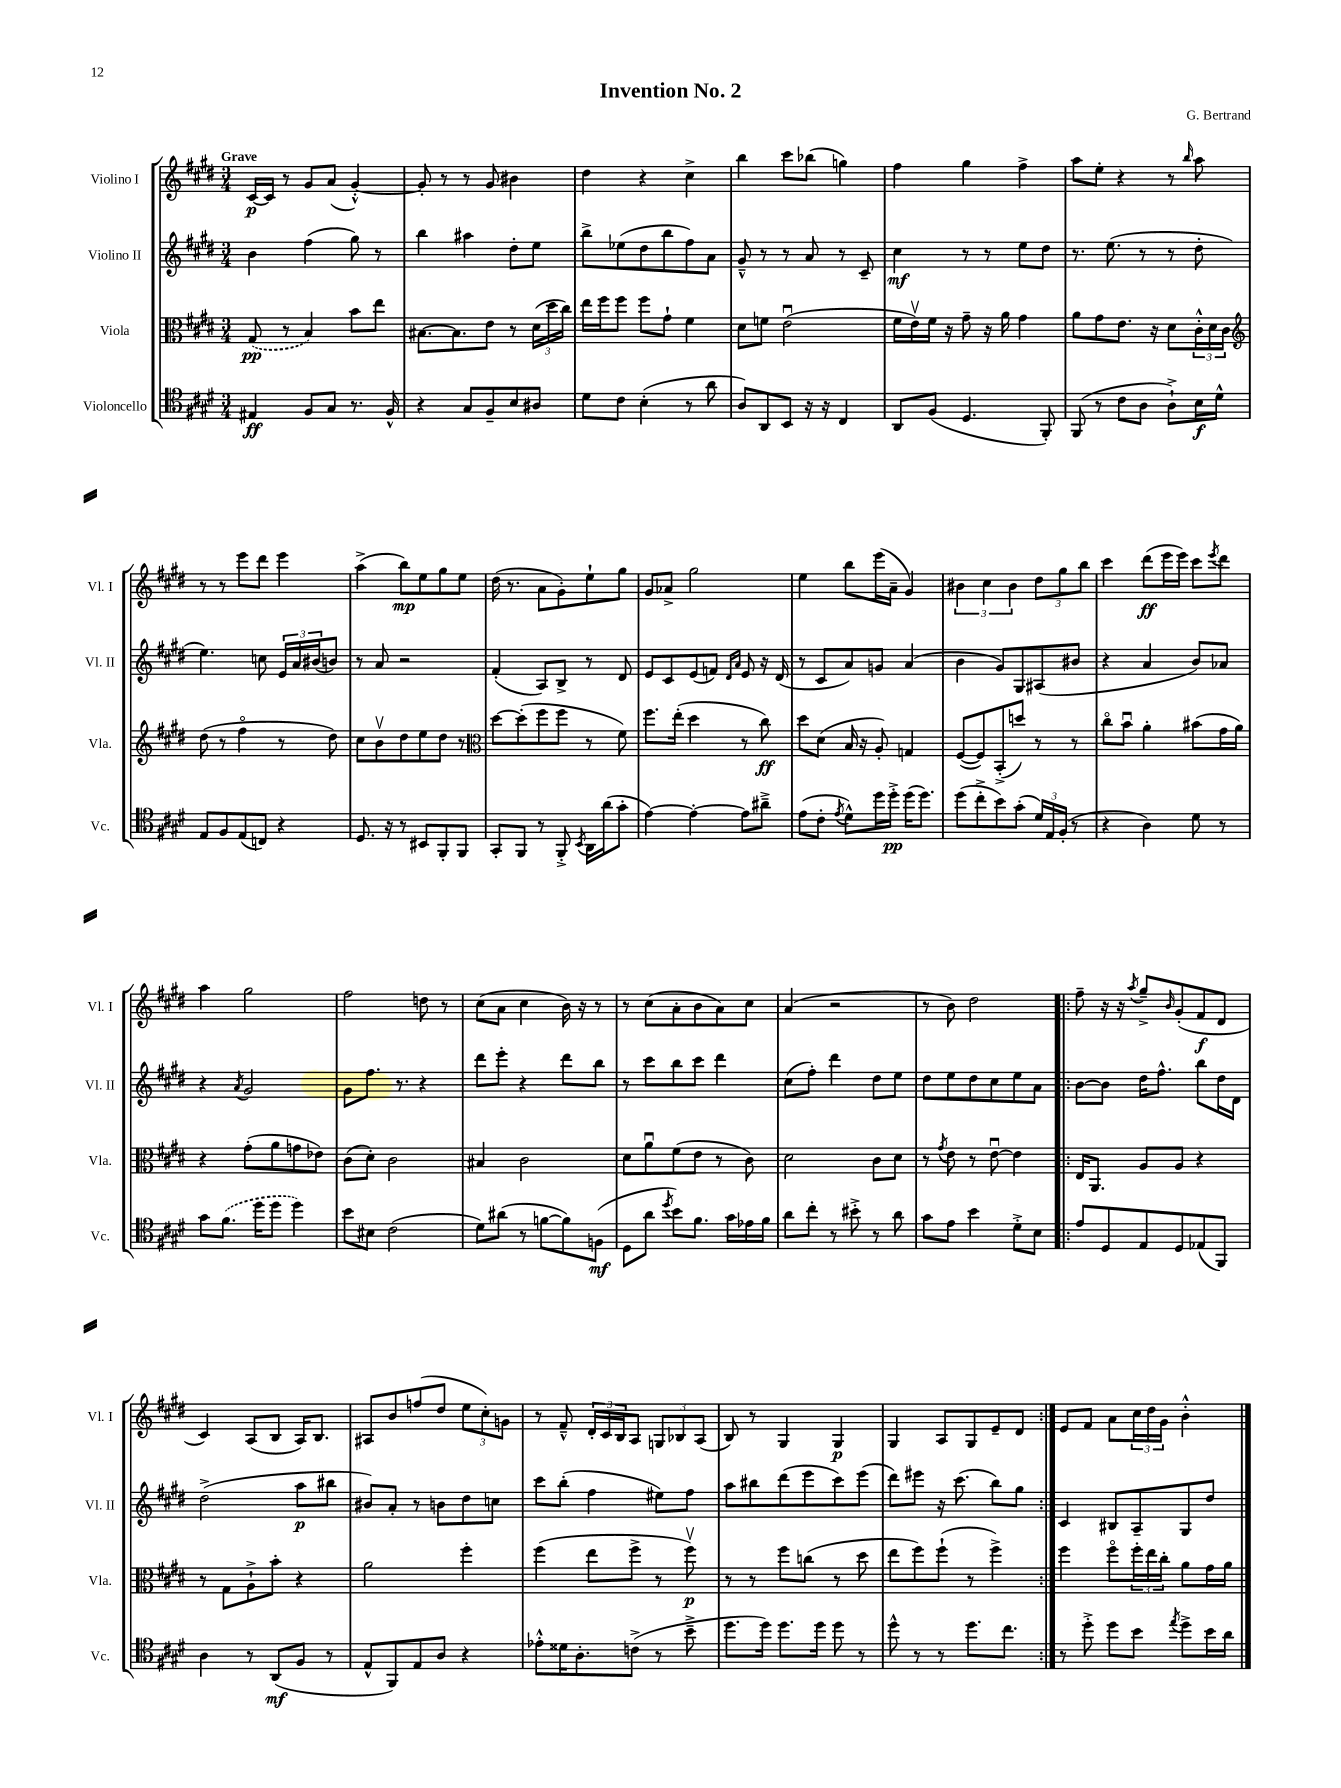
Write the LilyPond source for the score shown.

\header { title = "Invention No. 2" composer = "G. Bertrand" }
<<
\new StaffGroup <<
\new Staff = "s0" \with { instrumentName = "Violino I" shortInstrumentName = "Vl. I" } {
    \clef treble \key e \major \numericTimeSignature \time 3/4 \tempo "Grave"
    cis'16~\p cis'16 r8 gis'8 a'8( gis'4~-.-^) |
    gis'8-. r8 r8 gis'8 bis'4 |
    dis''4 r4 cis''4-> |
    b''4 cis'''8 bes''8( g''4) |
    fis''4 gis''4 fis''4-> |
    a''8 e''8-. r4 r8 \grace { b''16 } a''8 |
    r8 r8 e'''8 dis'''8 e'''4 |
    a''4->( b''8\mp) e''8 gis''8 e''8 |
    dis''16( r8. a'8 gis'8-.) e''8-! gis''8 |
    gis'8 aes'8-> gis''2 |
    e''4 b''8 e'''16( a'16-- gis'4) |
    \tuplet 3/2 { bis'4 cis''4 bis'4 } \tuplet 3/2 { dis''8 gis''8 b''8 } |
    cis'''4 dis'''8\ff( e'''16 e'''16) cis'''8 \acciaccatura { e'''8 } dis'''8 |
    a''4 gis''2 |
    fis''2 d''8 r8 |
    cis''8( a'8 cis''4 b'16) r16 r8 |
    r8 cis''8( a'8-. b'8 a'8) cis''8 |
    a'4( r2 |
    r8 b'8) dis''2 |
    \repeat volta 2 { fis''8-- r16 r16 \acciaccatura { a''8 } gis''8---> \grace { b'16 } gis'8-.( fis'8\f dis'8 |
    cis'4) a8( b8 a16) b8. |
    ais8 b'8 f''8( dis''8 \tuplet 3/2 { e''8 cis''8-.) g'8 } |
    r8 fis'8---^ \tuplet 3/2 { dis'16-. cis'16 b16 } a8 \tuplet 3/2 { g8 bes8 a8( } |
    b8) r8 gis4 gis4\p |
    gis4 a8 gis8 e'8-- dis'8 | }
    e'8 fis'8 a'8 \tuplet 3/2 { cis''16 dis''16 gis'16 } b'4-.-^ \bar "|." |
}
\new Staff = "s1" \with { instrumentName = "Violino II" shortInstrumentName = "Vl. II" } {
    \clef treble \key e \major \numericTimeSignature \time 3/4
    b'4 fis''4( gis''8) r8 |
    b''4 ais''4 dis''8-. e''8 |
    b''8-> ees''8( dis''8 b''8 fis''8) a'8 |
    gis'8---^ r8 r8 a'8 r8 cis'8-- |
    cis''4\mf r8 r8 e''8 dis''8 |
    r8. e''8.( r8 r8 dis''8-. |
    e''4.) c''8 \tuplet 3/2 { e'16 a'16 bis'16( } b'8) |
    r8 a'8 r2 |
    fis'4-.( a8) b8-> r8 dis'8 |
    e'8 cis'8 e'8( f'8) \grace { dis'16 a'16 } e'8 r16 dis'16( |
    r8 cis'8 a'8) g'8 a'4( |
    b'4 gis'8) gis8 ais8( bis'8 |
    r4 a'4 b'8) aes'8 |
    r4 \acciaccatura { a'8 } gis'2 |
    gis'8 fis''8. r8. r4 |
    dis'''8 e'''8-. r4 dis'''8 b''8 |
    r8 cis'''8 b''8 cis'''8 dis'''4 |
    cis''8( fis''8-.) dis'''4 dis''8 e''8 |
    dis''8 e''8 dis''8 cis''8 e''8 a'8 |
    \repeat volta 2 { b'8~ b'8 dis''16 fis''8.-^ b''8 dis''16 dis'16 |
    dis''2->( a''8\p bis''8 |
    bis'8) a'8-. r8 b'8 dis''8 c''8 |
    cis'''8 b''8-.( fis''4 eis''8) fis''8 |
    a''8 bis''8 dis'''8( e'''8 cis'''8) e'''8( |
    dis'''8) eis'''8 r16 cis'''8.( b''8) gis''8 | }
    cis'4 bis8 a8-- gis8 dis''8 \bar "|." |
}
\new Staff = "s2" \with { instrumentName = "Viola" shortInstrumentName = "Vla." } {
    \clef alto \key e \major \numericTimeSignature \time 3/4
    \once \slurDashed gis8\pp( r8 b4) b'8 e''8 |
    bis8.~ bis8. e'8 r8 \tuplet 3/2 { dis'16( dis''16 cis''16) } |
    e''16 fis''16 fis''8 fis''8 gis'8-! fis'4 |
    dis'8 f'8 e'2\downbow( |
    fis'16 e'16\upbow) fis'16 r16 gis'8-- r16 a'16 gis'4 |
    a'8 gis'8 e'8. r16 dis'8 \tuplet 3/2 { cis'16-.-^ dis'16 cis'16 } |
    \clef treble dis''8( r8 fis''4\flageolet r8 dis''8) |
    cis''8 b'8\upbow dis''8 e''8 dis''8 r8 |
    \clef alto dis''8~ dis''8-.( fis''8 fis''8 r8 fis'8) |
    fis''8. e''16-.( dis''4 r8 cis''8\ff) |
    dis''8 dis'8( b16 r16 a8-.) g4 |
    fis8~( fis8) b,8-.->( d''8) r8 r8 |
    cis''8\flageolet b'8\downbow a'4-. bis'8( gis'16 a'16) |
    r4 gis'8-.( a'8 g'8 ees'8) |
    cis'8( dis'8-.) cis'2 |
    bis4 cis'2 |
    dis'8 a'8\downbow fis'8( e'8 r8 cis'8) |
    dis'2 cis'8 dis'8 |
    r8 \acciaccatura { gis'8 } e'8 r8 e'8~\downbow e'4 |
    \repeat volta 2 { e16 a,8. a8 a8 r4 |
    r8 gis8 a8-!-> b'8-. r4 |
    a'2 fis''4-. |
    fis''4( e''8 fis''8-> r8 fis''8\upbow\p) |
    r8 r8 fis''8 c''8( r8 dis''8 |
    e''8 fis''8) fis''8-!( r8 fis''4->) | }
    fis''4 fis''8\flageolet \tuplet 3/2 { fis''16-. e''16 cis''16-. } a'8 gis'16 a'16 \bar "|." |
}
\new Staff = "s3" \with { instrumentName = "Violoncello" shortInstrumentName = "Vc." } {
    \clef tenor \key e \major \numericTimeSignature \time 3/4
    eis4\ff fis8 gis8 r8. fis16-^ |
    r4 gis8 fis8-- b8 ais8 |
    dis'8 cis'8 b4-.( r8 a'8 |
    a8) a,8 b,8 r16 r16 cis4 |
    a,8 fis8( dis4. fis,8-.) |
    fis,8( r8 cis'8 a8 a8-!->) b16\f dis'16-^ |
    e8 fis8 e8( c8) r4 |
    dis8. r16 r8 bis,8 fis,8-. fis,8 |
    gis,8-. fis,8 r8 fis,8-.-> \acciaccatura { b,8 } a,16 a'16( gis'8-. |
    e'4~) e'4~-. e'8 ais'8---> |
    e'8( cis'8-. \acciaccatura { e'8 } dis'8-^) dis''16 dis''16-.->\pp dis''16( dis''8.) |
    dis''8( cis''8-.-> b'8) gis'8-.( \tuplet 3/2 { dis'16) e16 fis16-.( } r8 |
    r4 a4) dis'8 r8 |
    gis'8 \once \slurDashed fis'8.( dis''16 dis''8 dis''4) |
    b'8 bis8 cis'2( |
    dis'8) ais'8( r8 f'8~ f'8) f8\mf( |
    dis8 a'8 \acciaccatura { dis''8 } b'8) fis'8. gis'16 ees'16 fis'16 |
    a'8 cis''8-. r8 bis'8-.-> r8 a'8 |
    gis'8 e'8 b'4 dis'8-.-> b8 |
    \repeat volta 2 { e'8 dis8 e8 dis8 ees8( fis,8) |
    a4 r8 a,8\mf( fis8 r8 |
    e8-^ fis,8) e8 a8 r4 |
    ees'8-.-^ disis'16 a8.-. c'8->( r8 b'8---> |
    dis''8. dis''16) dis''8. dis''16 dis''8 r8 |
    dis''8-^ r8 r8 dis''8. cis''8. | }
    r8 dis''8-.-> dis''8 b'8 \acciaccatura { e''8 } dis''8-> b'16 a'16 \bar "|." |
}
>>
>>
\layout { \context { \Score \remove "Bar_number_engraver" } }
